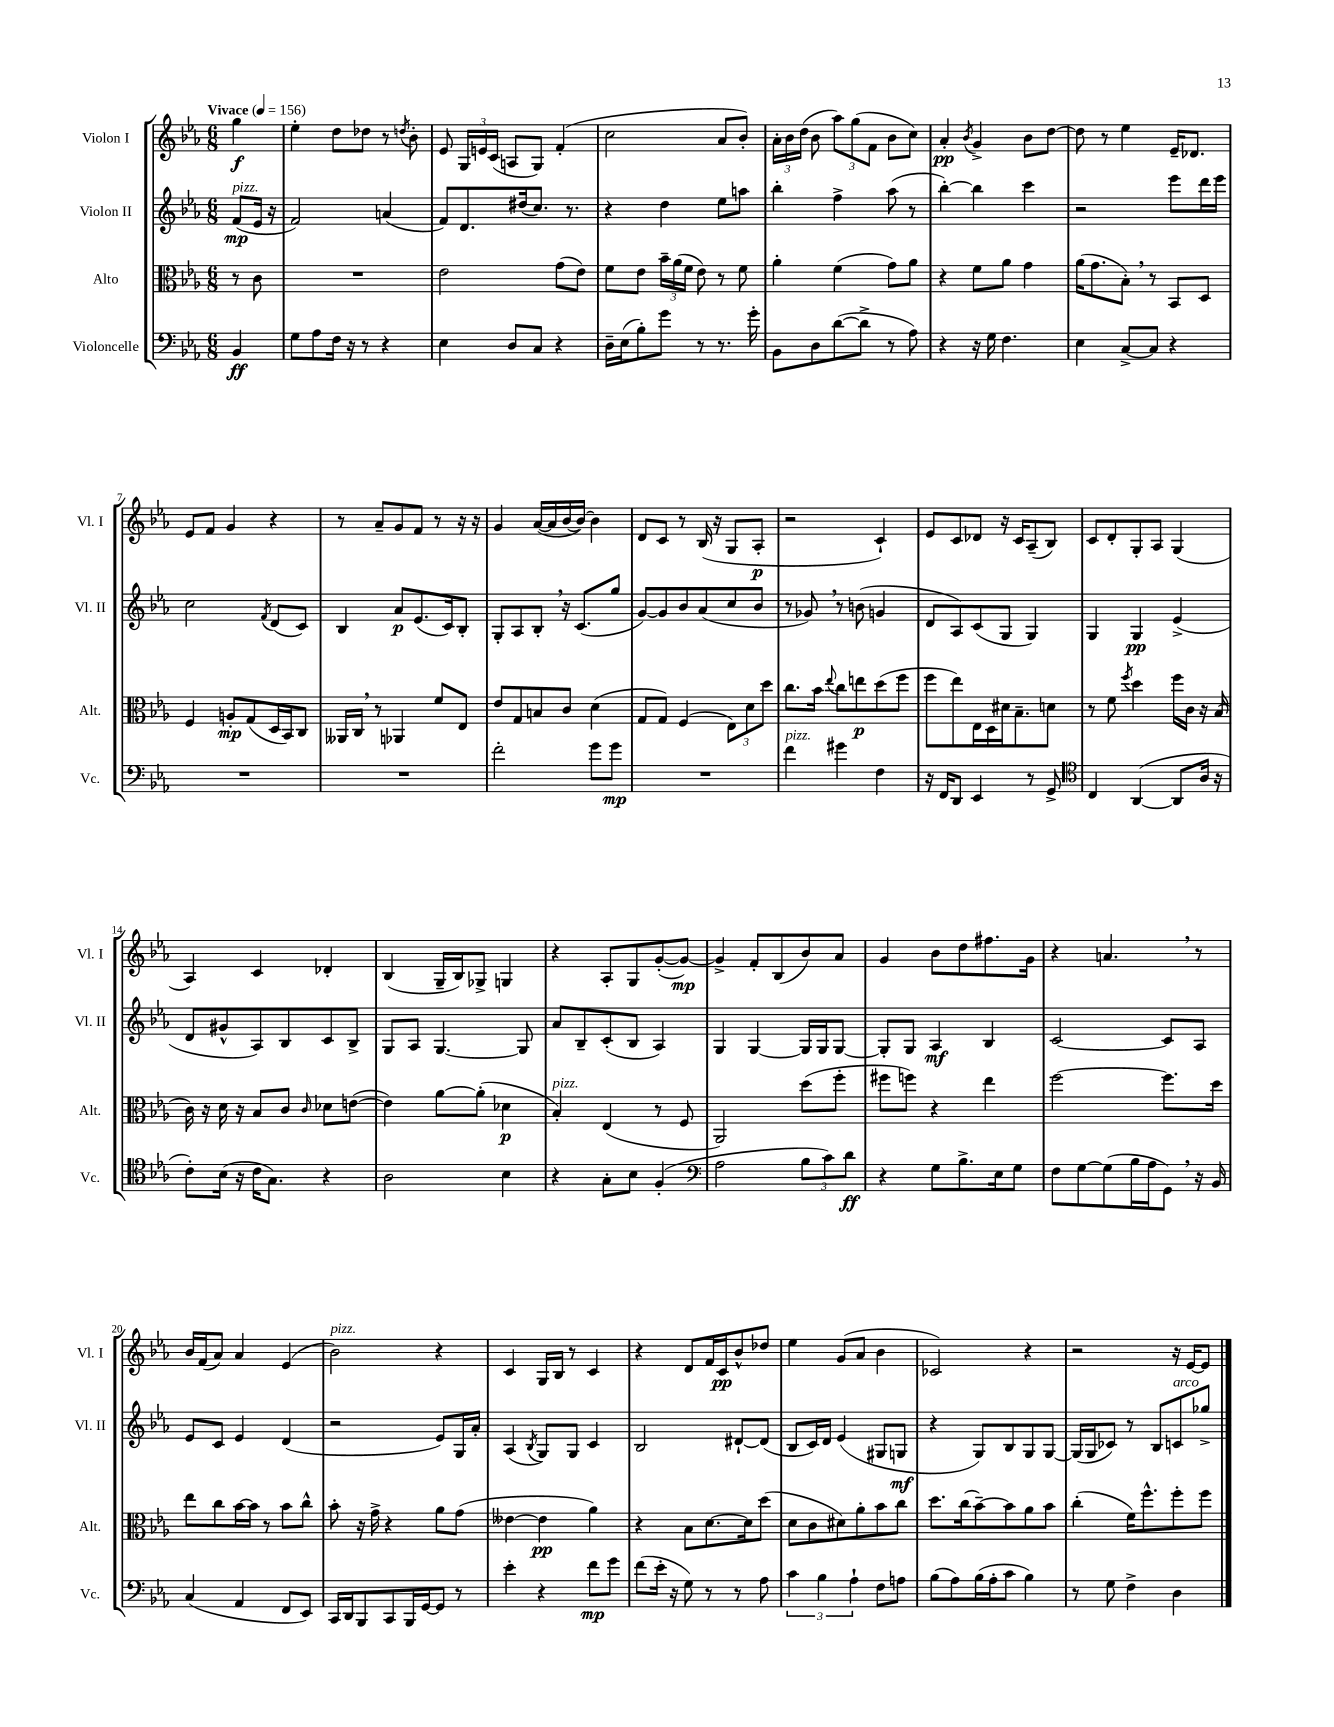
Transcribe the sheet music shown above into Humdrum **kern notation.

**kern	**dynam	**kern	**dynam	**kern	**dynam	**kern	**dynam
*part4	*part4	*part3	*part3	*part2	*part2	*part1	*part1
*staff4	*staff4	*staff3	*staff3	*staff2	*staff2	*staff1	*staff1
*I"Violoncelle	*	*I"Alto	*	*I"Violon II	*	*I"Violon I	*
*I'Vc.	*	*I'Alt.	*	*I'Vl. II	*	*I'Vl. I	*
*clefF4	*	*clefC3	*	*clefG2	*	*clefG2	*
*k[b-e-a-]	*	*k[b-e-a-]	*	*k[b-e-a-]	*	*k[b-e-a-]	*
*M6/8	*	*M6/8	*	*M6/8	*	*M6/8	*
*MM156	*	*MM156	*	*MM156	*	*MM156	*
=	=	=	=	=	=	=	=
!	!	!	!	!	!	!LO:TX:a:B:t=Vivace	!
!	!	!	!	!LO:TX:a:i:t=pizz.	!	!	!
4BB-/	ff	8r	.	(8f/L	mp	4gg\	f
.	.	8c\	.	16e-/Jk	.	.	.
.	.	.	.	16r	.	.	.
=1	=1	=1	=1	=1	=1	=1	=1
8G\L	.	2.r	.	2f/)	.	4ee-'\	.
8A-\	.	.	.	.	.	.	.
16F\Jk	.	.	.	.	.	8dd\L	.
16r	.	.	.	.	.	.	.
8r	.	.	.	.	.	8dd-X\J	.
4r	.	.	.	(4an/	.	8r	.
.	.	.	.	.	.	8qddn/	.
.	.	.	.	.	.	8b-'\	.
=2	=2	=2	=2	=2	=2	=2	=2
4E-\	.	2e-\	.	8f/L)	.	8e-/	.
.	.	.	.	8.d/	.	24G/LL	.
.	.	.	.	.	.	24en/	.
.	.	.	.	.	.	(24c/JJ	.
8D/L	.	.	.	.	.	8An/L	.
.	.	.	.	(16dd#X/k	.	.	.
8C/J	.	.	.	8.cc/J)	.	8G/J)	.
4r	.	(8g\L	.	.	.	(4f'/	.
.	.	.	.	8.r	.	.	.
.	.	8e-\J)	.	.	.	.	.
=3	=3	=3	=3	=3	=3	=3	=3
16D~\LL	.	8f\L	.	4r	.	2cc\	.
(16E-\J	.	.	.	.	.	.	.
8B-'\)	.	8e-\J	.	.	.	.	.
8g\J	.	24b-~\LL	.	4dd\	.	.	.
.	.	(24a-\	.	.	.	.	.
.	.	24f\JJ	.	.	.	.	.
8r	.	8e-\)	.	.	.	.	.
8.r	.	8r	.	8ee-\L	.	8a-/L	.
.	.	8f\	.	8aan\J	.	8b-'/J)	.
16g'\	.	.	.	.	.	.	.
=4	=4	=4	=4	=4	=4	=4	=4
8BB-\L	.	4a-'\	.	4bb-'\	.	24a-'\LL	.
.	.	.	.	.	.	24b-\	.
.	.	.	.	.	.	(24dd\JJ	.
8D\	.	.	.	.	.	8b-\	.
([8d\	.	(4f\	.	4ff^\	.	12aa-\L)	.
.	.	.	.	.	.	(12gg\	.
8d^\J]	.	.	.	.	.	.	.
.	.	.	.	.	.	12f\J	.
8r	.	8g\L)	.	(8aa-\	.	8b-\L	.
8A-\)	.	8a-\J	.	8r	.	8cc\J)	.
=5	=5	=5	=5	=5	=5	=5	=5
4r	.	4r	.	[4bb-'\)	.	4a-'/	pp
.	.	.	.	.	.	8qb-/	.
16r	.	8f\L	.	4bb-\]	.	4g^/	.
16G\	.	.	.	.	.	.	.
4.F\	.	8a-\J	.	.	.	.	.
.	.	4g\	.	4ccc\	.	8b-\L	.
.	.	.	.	.	.	[8dd\J	.
=6	=6	=6	=6	=6	=6	=6	=6
4E-\	.	(16a-\KL	.	2r	.	8dd\]	.
.	.	8.g\	.	.	.	.	.
.	.	.	.	.	.	8r	.
[8C^/L	.	8B-',\J)	.	.	.	4ee-\	.
8C/J]	.	8r	.	.	.	.	.
4r	.	8BB-/L	.	8eee-\L	.	16e-~/KL	.
.	.	.	.	.	.	8.d-X/J	.
.	.	8D/J	.	16ddd\L	.	.	.
.	.	.	.	16eee-\JJ	.	.	.
!!LO:LB:g=z
=7	=7	=7	=7	=7	=7	=7	=7
2.r	.	4F/	.	2cc\	.	8e-/L	.
.	.	.	.	.	.	8f/J	.
.	.	8An'/L	mp	.	.	4g/	.
.	.	(8G/	.	.	.	.	.
.	.	.	.	8qf/	.	.	.
.	.	16D/L	.	(8d/L	.	4r	.
.	.	16BB-/J)	.	.	.	.	.
.	.	8C/J	.	8c/J)	.	.	.
=8	=8	=8	=8	=8	=8	=8	=8
2.r	.	16AA--X/LL	.	4B-/	.	8r	.
.	.	16C,/JJ	.	.	.	.	.
.	.	8r	.	.	.	8a-~/L	.
.	.	4AA-X/	.	8a-/L	p	8g/	.
.	.	.	.	(8.e-/	.	8f/J	.
.	.	8f/L	.	.	.	8r	.
.	.	.	.	16c/k)	.	.	.
.	.	8E-/J	.	8B-'/J	.	16r	.
.	.	.	.	.	.	16r	.
=9	=9	=9	=9	=9	=9	=9	=9
2f'\	.	8e-/L	.	8G'/L	.	4g/	.
.	.	8G/	.	8A-/	.	.	.
.	.	8Bn/	.	8B-',/J	.	([16a-/LL	.
.	.	.	.	.	.	16a-/]	.
.	.	8c/J	.	16r	.	[16b-/	.
.	.	.	.	(8.c/L	.	16b-/JJ_)	.
8g\L	.	(4d\	.	.	.	4b-\]	.
8g\J	mp	.	.	8gg/J	.	.	.
=10	=10	=10	=10	=10	=10	=10	=10
2.r	.	8G/L	.	[8g/L)	.	8d/L	.
.	.	8G/J)	.	8g/]	.	8c/J	.
.	.	(4F/	.	8b-/	.	8r	.
.	.	.	.	(8a-/	.	(16B-/	.
.	.	.	.	.	.	16r	.
.	.	12E-\L)	.	8cc/	.	8G/L	.
.	.	12d\	.	.	.	.	.
.	.	.	.	8b-/J	.	8A-'/J	p
.	.	12dd\J	.	.	.	.	.
=11	=11	=11	=11	=11	=11	=11	=11
!LO:TX:a:i:t=pizz.	!	!	!	!	!	!	!
4f\	.	8.cc\L	.	8r	.	2r	.
.	.	.	.	8g-X,/)	.	.	.
.	.	16b-\Jk	.	.	.	.	.
.	.	8qqee-/	.	.	.	.	.
4g#X\	.	8cc\L	.	8r	.	.	.
.	.	8een\	p	(8bn\	.	.	.
4F\	.	(8dd\	.	4gn/	.	4c`/)	.
.	.	8ff\J	.	.	.	.	.
=12	=12	=12	=12	=12	=12	=12	=12
16r	.	8ff\L	.	8d/L	.	8e-/L	.
16FF/KL	.	.	.	.	.	.	.
8DD/J	.	8ee-\)	.	8A-/)	.	8c/	.
4EE-/	.	16E-\L	.	(8c/	.	8d-X/J	.
.	.	16D\	.	.	.	.	.
.	.	16d#X\J	.	8G/J	.	16r	.
.	.	8.B-~\	.	.	.	16c/KL	.
8r	.	.	.	4G/)	.	(8A-~/	.
8GG^/	.	8dn\J	.	.	.	8B-/J)	.
=13	=13	=13	=13	=13	=13	=13	=13
*clefC4	*	*	*	*	*	*	*
4C/	.	8r	.	4G/	.	8c/L	.
.	.	8f\	.	.	.	8d'/	.
.	.	8qff/	.	.	.	.	.
([4AA-/	.	4dd\	.	4G/	pp	8G'/	.
.	.	.	.	.	.	8A-/J	.
8AA-/L]	.	16ff\LL	.	(4e-^/	.	(4G/	.
.	.	16c\JJ	.	.	.	.	.
16A-/Jk	.	16r	.	.	.	.	.
16r	.	(16B-/	.	.	.	.	.
!!LO:LB:g=z
=14	=14	=14	=14	=14	=14	=14	=14
8c'\L)	.	16c\)	.	8d/L	.	4A-/)	.
.	.	16r	.	.	.	.	.
(16B-\Jk	.	16d\	.	8g#X^^/	.	.	.
16r	.	16r	.	.	.	.	.
16c\KL	.	8B-/L	.	8A-/)	.	4c/	.
8.G\J)	.	.	.	.	.	.	.
.	.	8c/J	.	8B-/	.	.	.
.	.	16qqc/	.	.	.	.	.
4r	.	8d-X\L	.	8c/	.	4d-X'/	.
.	.	([8en\J	.	8B-^/J	.	.	.
=15	=15	=15	=15	=15	=15	=15	=15
2A-\	.	4e\])	.	8G/L	.	(4B-/	.
.	.	.	.	8A-/J	.	.	.
.	.	[8a-\L	.	[4.G/	.	16G~/LL	.
.	.	.	.	.	.	16B-/J)	.
.	.	(8a-'\J]	.	.	.	8G-X^/J	.
4B-\	.	4d-X\	p	.	.	4Gn/	.
.	.	.	.	8G/]	.	.	.
=16	=16	=16	=16	=16	=16	=16	=16
!	!	!LO:TX:a:i:t=pizz.	!	!	!	!	!
4r	.	4B-'/)	.	8a-/L	.	4r	.
.	.	.	.	8B-~/	.	.	.
8G'\L	.	(4E-/	.	(8c'/	.	8A-'/L	.
8B-\J	.	.	.	8B-/J	.	8G/	.
(4F'/	.	8r	.	4A-/)	.	([8g'/	.
.	.	8F/	.	.	.	8g/J_)	mp
=17	=17	=17	=17	=17	=17	=17	=17
*clefF4	*	*	*	*	*	*	*
2A-\	.	2AA-/)	.	4G/	.	4g^/]	.
.	.	.	.	[4G/	.	8f'/L	.
.	.	.	.	.	.	(8B-/	.
12B-\L	.	(8dd\L	.	16G/LL]	.	8b-/)	.
.	.	.	.	16G/J	.	.	.
12c\)	.	.	.	.	.	.	.
.	.	8ff'\J	.	[8G/J	.	8a-/J	.
12d\J	ff	.	.	.	.	.	.
=18	=18	=18	=18	=18	=18	=18	=18
4r	.	8ff#X\L	.	8G'/L]	.	4g/	.
.	.	8ffn\J)	.	8G/J	.	.	.
8G\L	.	4r	.	4A-/	mf	8b-\L	.
8.B-^\	.	.	.	.	.	8dd\	.
.	.	4ee-\	.	4B-/	.	8.ff#X\	.
16E-\k	.	.	.	.	.	.	.
8G\J	.	.	.	.	.	.	.
.	.	.	.	.	.	16g\Jk	.
=19	=19	=19	=19	=19	=19	=19	=19
8F\L	.	[2ff\	.	[2c/	.	4r	.
[8G\	.	.	.	.	.	.	.
(8G\]	.	.	.	.	.	4.an,/	.
16B-\L	.	.	.	.	.	.	.
16A-\J	.	.	.	.	.	.	.
8GG,\J)	.	8.ff\L]	.	8c/L]	.	.	.
16r	.	.	.	8A-/J	.	8r	.
16BB-/	.	16dd\Jk	.	.	.	.	.
!!LO:LB:g=z
=20	=20	=20	=20	=20	=20	=20	=20
(4C/	.	8ee-\L	.	8e-/L	.	16b-/LL	.
.	.	.	.	.	.	(16f/J	.
.	.	8cc\	.	8c/J	.	8a-/J)	.
4AA-/	.	[16b-\L	.	4e-/	.	4a-/	.
.	.	16b-\JJ]	.	.	.	.	.
.	.	8r	.	.	.	.	.
8FF/L	.	8b-\L	.	(4d/	.	(4e-/	.
8EE-/J)	.	8cc^^\J	.	.	.	.	.
=21	=21	=21	=21	=21	=21	=21	=21
!	!	!	!	!	!	!LO:TX:a:i:t=pizz.	!
16CC/LL	.	8b-'\	.	2r	.	2b-\)	.
16DD/J	.	.	.	.	.	.	.
8BBB-/	.	16r	.	.	.	.	.
.	.	16g^\	.	.	.	.	.
8CC/	.	4r	.	.	.	.	.
16BBB-/L	.	.	.	.	.	.	.
[16GG/J	.	.	.	.	.	.	.
8GG/J]	.	8a-\L	.	8e-/L)	.	4r	.
8r	.	(8g\J	.	16G/L	.	.	.
.	.	.	.	16a-'/JJ	.	.	.
=22	=22	=22	=22	=22	=22	=22	=22
4e-'\	.	[4e--X\	.	(4A-/	.	4c/	.
.	.	.	.	8qB-/	.	.	.
4r	.	4e--\]	pp	8G/L)	.	16G/LL	.
.	.	.	.	.	.	16B-/JJ	.
.	.	.	.	8G/J	.	8r	.
8f\L	mp	4a-\)	.	4c/	.	4c/	.
8g\J	.	.	.	.	.	.	.
=23	=23	=23	=23	=23	=23	=23	=23
(8f\L	.	4r	.	2B-/	.	4r	.
16e-'\Jk	.	.	.	.	.	.	.
16r	.	.	.	.	.	.	.
8G\)	.	8B-\L	.	.	.	8d/L	.
8r	.	[8.d\	.	.	.	16f/L	.
.	.	.	.	.	.	16c/J	pp
8r	.	.	.	[8d#X`/L	.	8b-^^/	.
.	.	16d\k]	.	.	.	.	.
8A-\	.	(8dd\J	.	(8d#/J]	.	8dd-X/J	.
=24	=24	=24	=24	=24	=24	=24	=24
6c\	.	8d\L	.	8B-/L	.	4ee-\	.
.	.	8c\	.	16c/L)	.	.	.
6B-\	.	.	.	.	.	.	.
.	.	.	.	16d/JJ	.	.	.
.	.	8d#X\)	.	(4e-/	.	(8g/L	.
6A-`\	.	.	.	.	.	.	.
.	.	8a-'\	.	.	.	8a-/J	.
8F\L	.	8b-\	.	8G#X/L	.	4b-\	.
8An\J	.	8cc\J	.	8Gn/J	mf	.	.
=25	=25	=25	=25	=25	=25	=25	=25
(8B-\L	.	8.dd\L	.	4r	.	2c-X/)	.
8A-\)	.	.	.	.	.	.	.
.	.	(16cc\k	.	.	.	.	.
(16B-\L	.	[8b-~\)	.	8G/L)	.	.	.
16A-'\J	.	.	.	.	.	.	.
8c\J	.	8b-\]	.	8B-/	.	.	.
4B-\)	.	8a-\	.	8G/	.	4r	.
.	.	8b-\J	.	[8G/J	.	.	.
=26	=26	=26	=26	=26	=26	=26	=26
8r	.	(4cc'\	.	(16G/LL]	.	2r	.
.	.	.	.	16G/J	.	.	.
8G\	.	.	.	8c-X/J)	.	.	.
4F^\	.	16f\KL)	.	8r	.	.	.
.	.	8.ff^^\	.	.	.	.	.
.	.	.	.	8B-/L	.	.	.
!	!	!	!	!LO:TX:a:i:t=arco	!	!	!
4D\	.	8ff'\	.	8cn/	.	16r	.
.	.	.	.	.	.	[16e-/KL	.
.	.	8ff\J	.	8gg-X^/J	.	8e-/J]	.
==	==	==	==	==	==	==	==
*-	*-	*-	*-	*-	*-	*-	*-
